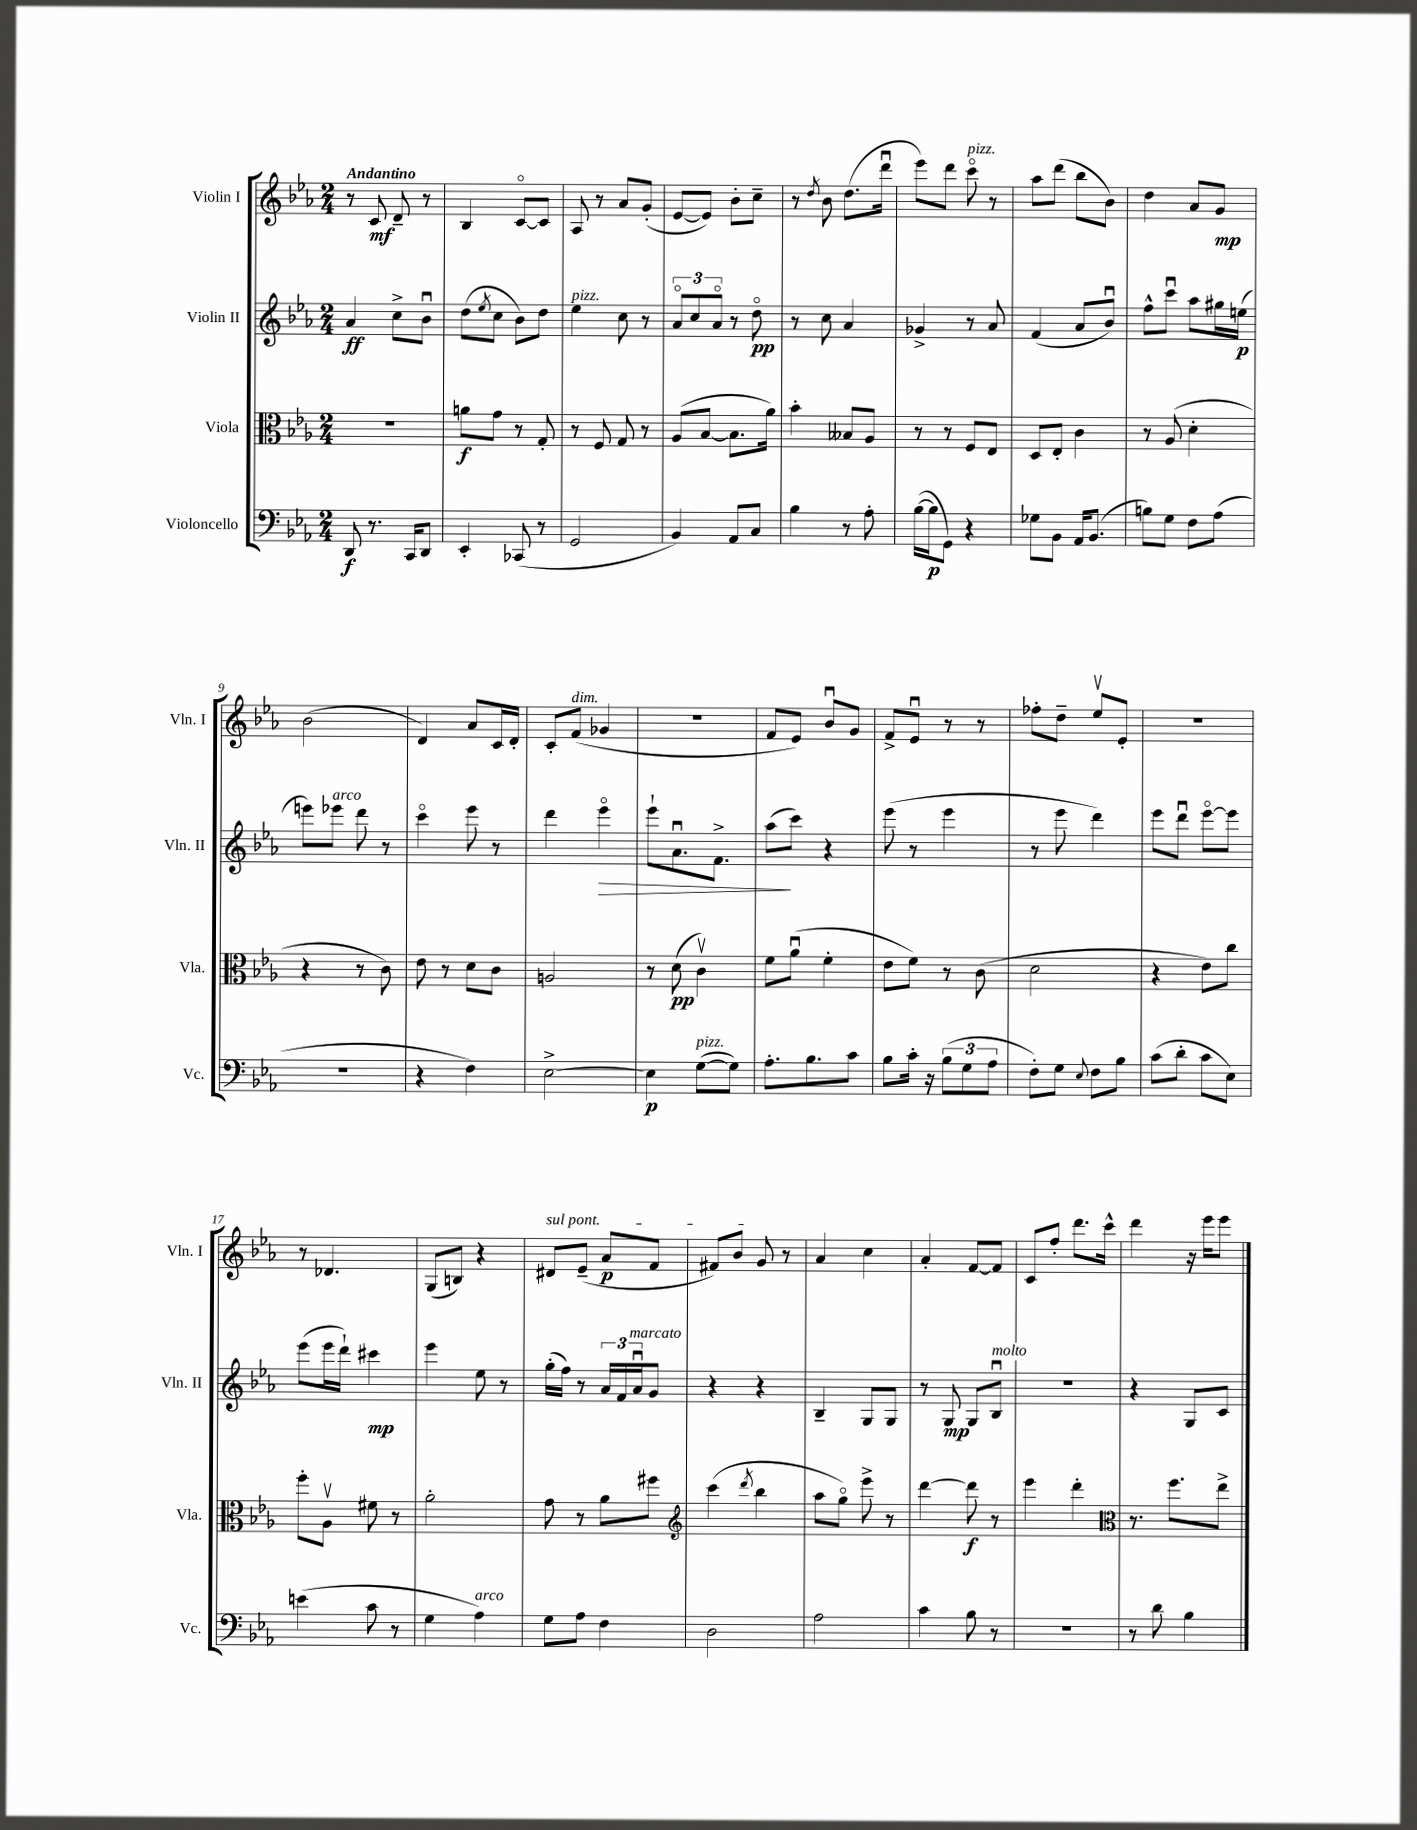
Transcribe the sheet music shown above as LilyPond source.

<<
\new StaffGroup <<
\new Staff = "s0" \with { instrumentName = "Violin I" shortInstrumentName = "Vln. I" } {
    \clef treble \key ees \major \numericTimeSignature \time 2/4 \tempo "Andantino"
    r8 c'8\mf d'8-- r8 |
    bes4 c'8~\flageolet c'8 |
    aes8 r8 aes'8 g'8-.( |
    ees'8~ ees'8) bes'8-. c''8-- |
    r8 \acciaccatura { d''8 } bes'8 d''8.( d'''16\downbow |
    ees'''8) d'''8 c'''8\flageolet^\markup { \italic "pizz." } r8 |
    aes''8 d'''8( bes''8 bes'8) |
    d''4 aes'8 g'8\mp |
    bes'2( |
    d'4) aes'8 c'16 d'16-. |
    c'8-. f'8^\markup { \italic "dim." }( ges'4 |
    R2 |
    f'8 ees'8) bes'8\downbow g'8 |
    f'8-> ees'8\downbow r8 r8 |
    fes''8-. d''8-- ees''8\upbow ees'8-. |
    r2 |
    r8 des'4. |
    g8( b8) r4 |
    \once \override TextSpanner.bound-details.left.text = \markup { \italic "sul pont." } dis'8\startTextSpan ees'8--( aes'8\p f'8 |
    fis'8) bes'8 g'8\stopTextSpan r8 |
    aes'4 c''4 |
    aes'4-. f'8~ f'8 |
    c'8 f''8-. d'''8. c'''16-^ |
    d'''4 r16 ees'''16 ees'''8 \bar "|." |
}
\new Staff = "s1" \with { instrumentName = "Violin II" shortInstrumentName = "Vln. II" } {
    \clef treble \key ees \major \numericTimeSignature \time 2/4
    aes'4\ff c''8-> bes'8\downbow |
    d''8( \acciaccatura { ees''8 } c''8 bes'8) d''8 |
    ees''4^\markup { \italic "pizz." } c''8 r8 |
    \tuplet 3/2 { aes'8\flageolet c''8 aes'8\flageolet } r8 d''8\flageolet\pp |
    r8 c''8 aes'4 |
    ges'4-> r8 aes'8 |
    f'4( aes'8 bes'8\downbow) |
    f''8-^ c'''8\downbow aes''8 gis''16 e''16\p( |
    e'''8) ees'''8^\markup { \italic "arco" } d'''8 r8 |
    c'''4\flageolet ees'''8 r8 |
    d'''4 ees'''4\flageolet\> |
    ees'''8-! aes'8.\downbow f'8.-> |
    aes''8\!( c'''8) r4 |
    ees'''8( r8 ees'''4 |
    r8 ees'''8 d'''4) |
    ees'''8 d'''8\downbow ees'''8~\flageolet ees'''8 |
    ees'''8( ees'''16 d'''16-!) cis'''4\mp |
    ees'''4 ees''8 r8 |
    g''16-.( f''16) r8 \tuplet 3/2 { aes'16 f'16 aes'16\downbow^\markup { \italic "marcato" } } g'8 |
    r4 r4 |
    bes4-- g8 g8 |
    r8 g8\mp g8 bes8\downbow^\markup { \italic "molto" } |
    r2 |
    r4 g8 c'8 \bar "|." |
}
\new Staff = "s2" \with { instrumentName = "Viola" shortInstrumentName = "Vla." } {
    \clef alto \key ees \major \numericTimeSignature \time 2/4
    r2 |
    a'8\f g'8 r8 g8-. |
    r8 f8 g8 r8 |
    aes8( bes8~ bes8. aes'16) |
    bes'4-. beses8 aes8 |
    r8 r8 f8 ees8 |
    d8 ees8-. c'4 |
    r8 aes8( d'4-. |
    r4 r8 c'8) |
    ees'8 r8 d'8 c'8 |
    a2 |
    r8 d'8\pp( c'4\upbow) |
    f'8 aes'8\downbow( f'4-. |
    ees'8 f'8) r8 c'8( |
    d'2 |
    r4 ees'8) c''8 |
    f''8-. aes8\upbow fis'8 r8 |
    aes'2-. |
    g'8 r8 aes'8 fis''8 |
    \clef treble c'''4( \acciaccatura { d'''8 } bes''4 |
    aes''8 g''8\flageolet) ees'''8-> r8 |
    d'''4~ d'''8\f r8 |
    ees'''4 d'''4-. |
    \clef alto r8. f''8. ees''8-> \bar "|." |
}
\new Staff = "s3" \with { instrumentName = "Violoncello" shortInstrumentName = "Vc." } {
    \clef bass \key ees \major \numericTimeSignature \time 2/4
    d,8\f r8. c,16 d,8 |
    ees,4-. ces,8( r8 |
    g,2 |
    bes,4) aes,8 c8 |
    bes4 r8 aes8-. |
    bes16~( bes16\p g,8) r4 |
    ges8 bes,8 aes,16 bes,8.( |
    b8) g8 f8 aes8( |
    r2 |
    r4 f4) |
    ees2~-> |
    ees4\p g8~^\markup { \italic "pizz." }( g8) |
    aes8.-. bes8. c'8 |
    bes8 c'16-. r16 \tuplet 3/2 { bes8( g8 aes8 } |
    f8-.) g8 \appoggiatura { ees8 } f8 bes8 |
    c'8( d'8-. c'8 ees8) |
    e'4( c'8 r8 |
    g4 aes4^\markup { \italic "arco" }) |
    g8 aes8 f4 |
    d2 |
    aes2 |
    c'4 bes8 r8 |
    R2 |
    r8 d'8 bes4 \bar "|." |
}
>>
>>
